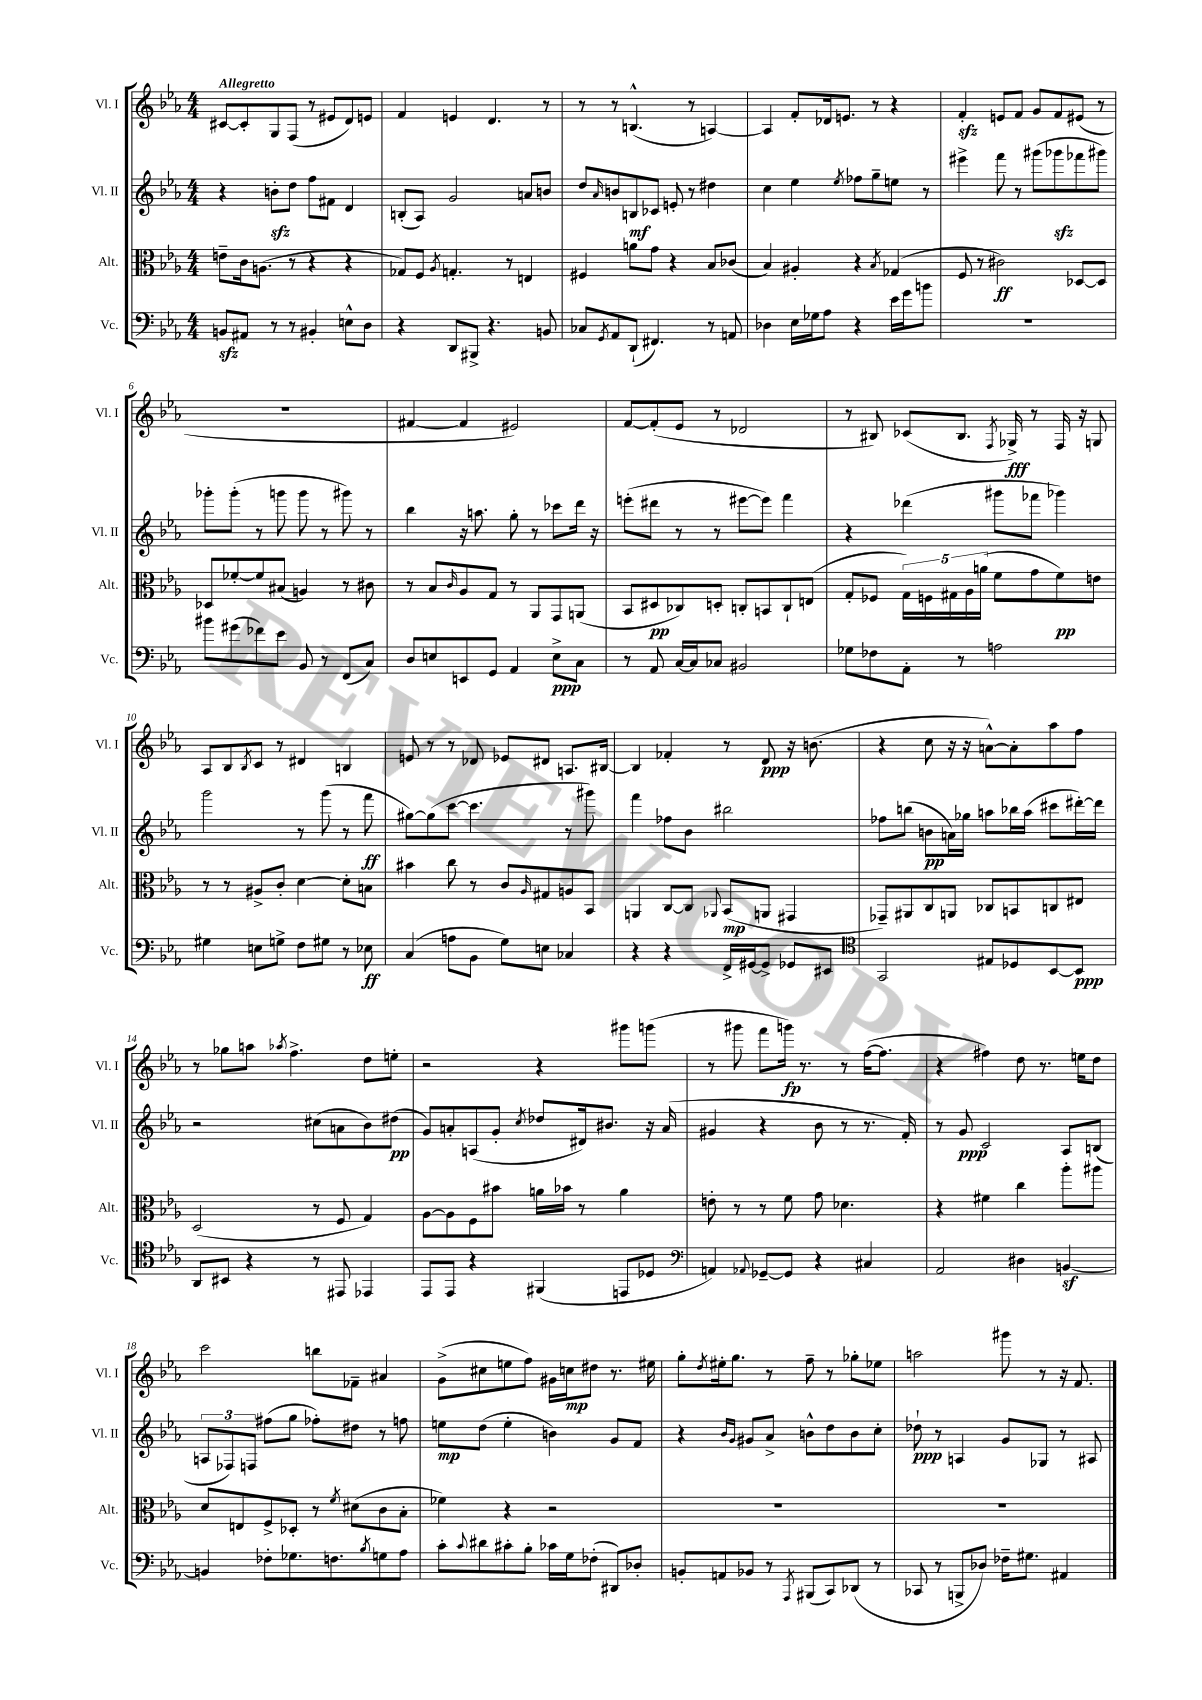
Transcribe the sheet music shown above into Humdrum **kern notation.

**kern	**dynam	**kern	**dynam	**kern	**dynam	**kern	**dynam
*part4	*part4	*part3	*part3	*part2	*part2	*part1	*part1
*staff4	*staff4	*staff3	*staff3	*staff2	*staff2	*staff1	*staff1
*I"Vc.	*	*I"Alt.	*	*I"Vl. II	*	*I"Vl. I	*
*I'Vc.	*	*I'Alt.	*	*I'Vl. II	*	*I'Vl. I	*
*clefF4	*	*clefC3	*	*clefG2	*	*clefG2	*
*k[b-e-a-]	*	*k[b-e-a-]	*	*k[b-e-a-]	*	*k[b-e-a-]	*
*M4/4	*	*M4/4	*	*M4/4	*	*M4/4	*
=1	=1	=1	=1	=1	=1	=1	=1
!	!	!	!	!	!	!LO:TX:a:B:t=Allegretto	!
8BBnzz/L	.	8en~\L	.	4r	.	[8c#X/L	.
8AA#X/J	.	16c\k	.	.	.	8c#'/]	.
.	.	(8.An\J	.	.	.	.	.
8r	.	.	.	8bnzz'\L	.	8G/	.
8r	.	8r	.	8dd\J	.	(8F/J	.
4BB#X'/	.	4r	.	8ff\L	.	8r	.
.	.	.	.	8f#X\J	.	8e#X/L	.
8En^^\L	.	4r	.	4d/	.	8d/)	.
8D\J	.	.	.	.	.	8en/J	.
=2	=2	=2	=2	=2	=2	=2	=2
4r	.	8G-X/L)	.	(8Bn'/L	.	4f/	.
.	.	8F/J	.	8A-/J)	.	.	.
.	.	8qA-/	.	.	.	.	.
8DD/L	.	4.Gn'/	.	2g/	.	4en/	.
8BBB#X^/J	.	.	.	.	.	.	.
4.r	.	.	.	.	.	4.d/	.
.	.	8r	.	.	.	.	.
.	.	4En/	.	8an/L	.	.	.
8BBn/	.	.	.	8bn/J	.	8r	.
=3	=3	=3	=3	=3	=3	=3	=3
8C-X/L	.	4F#X/	.	8dd/L	.	8r	.
8qGG/	.	.	.	16qqa-/	.	.	.
8AA-/	.	.	.	8bn/	.	8r	.
(8DD`/J	.	8an\L	.	8Bn/	mf	(4.Bn^^/	.
4.FF#X/)	.	8g\J	.	8c-X/J	.	.	.
.	.	4r	.	8en'/	.	.	.
.	.	.	.	8r	.	8r	.
8r	.	8B-/L	.	4dd#X\	.	[4An/)	.
8AAn/	.	(8c-X/J	.	.	.	.	.
=4	=4	=4	=4	=4	=4	=4	=4
4D-X\	.	4B-/)	.	4cc\	.	4A/]	.
16E-\LL	.	4A#X'/	.	4ee-\	.	8f'/L	.
16G-X\J	.	.	.	.	.	.	.
8A-\J	.	.	.	.	.	16d-X/k	.
.	.	.	.	.	.	8.en/J	.
.	.	.	.	8qee-/	.	.	.
4r	.	4r	.	8ff-X\L	.	.	.
.	.	.	.	8gg~\	.	8r	.
.	.	8qB-/	.	.	.	.	.
16e-\LL	.	(4G-X/	.	8een\J	.	4r	.
16g\J	.	.	.	.	.	.	.
8bn\J	.	.	.	8r	.	.	.
=5	=5	=5	=5	=5	=5	=5	=5
1r	.	8F/	.	4eee#X^\	.	4fzz'/	.
.	.	8r	.	.	.	.	.
.	.	2c#X\)	ff	8fff\	.	8en/L	.
.	.	.	.	8r	.	8f/J	.
.	.	.	.	(8ggg#X\L	.	8g/L	.
.	.	.	.	8ggg-Xzz\	.	8f/	.
.	.	[8D-X/L	.	8fff-X\	.	(8e#X/J	.
.	.	8D-/J]	.	8ggg#X\J)	.	8r	.
!!LO:LB:g=z
=6	=6	=6	=6	=6	=6	=6	=6
8b#X\L	.	8D-X/L	.	8ggg-X'\L	.	1r	.
(8g#X\	.	[8f-X'/	.	(8ggg-'\J	.	.	.
8f-X\)	.	8f-/]	.	8r	.	.	.
8e-\J	.	(8B#X/J	.	8gggn\	.	.	.
8BB-/	.	4An/)	.	8ggg\	.	.	.
8r	.	.	.	8r	.	.	.
(8FF/L	.	8r	.	8ggg#X\)	.	.	.
8C/J)	.	8c#X\	.	8r	.	.	.
=7	=7	=7	=7	=7	=7	=7	=7
8D/L	.	8r	.	4bb-\	.	[4f#X/	.
8En/	.	8B-/L	.	.	.	.	.
.	.	16qqc/	.	.	.	.	.
8EEn/	.	8A-/	.	16r	.	4f#/]	.
.	.	.	.	8.aan\	.	.	.
8GG/J	.	8G/J	.	.	.	.	.
4AA-/	.	8r	.	8gg'\	.	2e#X/)	.
.	.	8AA-/L	.	8r	.	.	.
8E^\L	ppp	8GG/	.	8ccc-X\L	.	.	.
8C\J	.	(8AAn/J	.	16ddd\Jk	.	.	.
.	.	.	.	16r	.	.	.
=8	=8	=8	=8	=8	=8	=8	=8
8r	.	8BB-/L	.	(8eeen'\L	.	[8f/L	.
8AA-/	.	8D#X/	pp	8ddd#X\J	.	(8f'/]	.
[16C/LL	.	8C-X/)	.	8r	.	8e-/J	.
16C/J]	.	.	.	.	.	.	.
8C-X/J	.	8Dn'/J	.	8r	.	8r	.
2BB#X/	.	8Cn'/L	.	[8eee#X\L	.	2d-X/	.
.	.	8BBn/	.	8eee#\J])	.	.	.
.	.	8C`/	.	4fff\	.	.	.
.	.	(8En/J	.	.	.	.	.
=9	=9	=9	=9	=9	=9	=9	=9
8G-X\L	.	8G'/L	.	4r	.	8r	.
8F-X\	.	8F-X/J	.	.	.	8B#X/)	.
8AA-'\J	.	20G\LL)	.	(4ddd-X\	.	(8c-X/L	.
.	.	20Fn\	.	.	.	.	.
.	.	20G#X\	.	.	.	.	.
8r	.	.	.	.	.	8.B#/J	.
.	.	20A-\	.	.	.	.	.
.	.	(20an\JJ	.	.	.	.	.
2An\	.	8f\L	.	8ggg#X\L	.	.	.
.	.	.	.	.	.	8qF/	.
.	.	.	.	.	.	16G-X^/)	fff
.	.	8g\	.	8fff-X\J	.	8r	.
.	.	8f\)	pp	4ggg-X\)	.	16F/	.
.	.	.	.	.	.	16r	.
.	.	8en\J	.	.	.	8Gn/	.
!!LO:LB:g=z
=10	=10	=10	=10	=10	=10	=10	=10
4G#X\	.	8r	.	2ggg\	.	8A-/L	.
.	.	8r	.	.	.	8B-/	.
.	.	.	.	.	.	8qB-/	.
8En\L	.	8A#X^/L	.	.	.	8c/J	.
8Gn^\J	.	8c'/J	.	.	.	8r	.
8F\L	.	[4d\	.	8r	.	4d#X/	.
8G#X\J	.	.	.	(8ggg\	.	.	.
8r	.	8d'\L]	.	8r	.	4Bn/	.
8E-X\	ff	8Bn\J	.	8fff\	ff	.	.
=11	=11	=11	=11	=11	=11	=11	=11
(4C/	.	4b#X\	.	[8gg#X\L)	.	8en/	.
.	.	.	.	(8gg#\]	.	8r	.
8An\L	.	8cc\	.	[8ccc\J	.	8r	.
8BB-\J	.	8r	.	4.ccc\]	.	8d-X/	.
8G\L)	.	8c/L	.	.	.	8e-X/L	.
.	.	16qqA-/	.	.	.	.	.
8En\J	.	8G#X/	.	.	.	8d#X/J	.
4C-X/	.	8An/	.	8r	.	8.An/L	.
.	.	8BB-/J	.	8ggg#X\)	.	.	.
.	.	.	.	.	.	[16B#X/Jk	.
=12	=12	=12	=12	=12	=12	=12	=12
4r	.	4AAn/	.	4fff\	.	4B#/]	.
4r	.	[8C/L	.	8ff-X\L	.	4f-X'/	.
.	.	8C/J]	.	8b-\J	.	.	.
.	.	8qqAA-X/	.	.	.	.	.
16FF^/LL	.	(8BB-/L	mp	2bb#X\	.	8r	.
[16GG#X/J	.	.	.	.	.	.	.
8GG#^/J]	.	8AAn/J	.	.	.	8d/	ppp
8GG-X/L	.	4GG#X/	.	.	.	16r	.
.	.	.	.	.	.	(8.bn\	.
8EE#X/J	.	.	.	.	.	.	.
=13	=13	=13	=13	=13	=13	=13	=13
*clefC4	*	*	*	*	*	*	*
2GG/	.	8GG-X~/L)	.	8ff-X\L	.	4r	.
.	.	8AA#X/	.	(8bbn\J	.	.	.
.	.	8C/	.	8bn\L	pp	8cc\	.
.	.	8AAn/J	.	16an\L)	.	16r	.
.	.	.	.	16gg-X\JJ	.	16r	.
8E#X/L	.	8C-X/L	.	8aan\L	.	[8an^^\L)	.
8D-X/	.	8BBn/	.	16bb-X\L	.	8a'\]	.
.	.	.	.	(16aa\JJ	.	.	.
[8BB-/	.	8Cn/	.	8ccc#X\L	.	8aa-\	.
8BB-/J]	ppp	8E#X/J	.	[16ddd#X'\L)	.	8ff\J	.
.	.	.	.	16ddd#\JJ]	.	.	.
!!LO:LB:g=z
=14	=14	=14	=14	=14	=14	=14	=14
8AA-/L	.	(2D/	.	2r	.	8r	.
8BB#X/J	.	.	.	.	.	8gg-X\L	.
4r	.	.	.	.	.	8aan\J	.
.	.	.	.	.	.	8qaa-X/	.
.	.	.	.	.	.	4.ff^\	.
8r	.	8r	.	(8cc#X\L	.	.	.
8EE#X/	.	8F/	.	8an\	.	.	.
4EE-X/	.	4G/)	.	8b-\)	.	8dd\L	.
.	.	.	.	(8dd#X\J	pp	8een'\J	.
=15	=15	=15	=15	=15	=15	=15	=15
8EE-/L	.	[8A-\L	.	8g/L)	.	2r	.
8EE-/J	.	8A-\]	.	8an'/	.	.	.
4r	.	8F\	.	(8An/	.	.	.
.	.	8b#X\J	.	8g'/J	.	.	.
.	.	.	.	8qcc/	.	.	.
(4FF#X/	.	16an\LL	.	8dd-X/L	.	4r	.
.	.	16b-X\JJ	.	.	.	.	.
.	.	8r	.	16d#X/k)	.	.	.
.	.	.	.	8.b#X/J	.	.	.
8EEn/L	.	4a\	.	.	.	8ggg#X\L	.
8D-X/J	.	.	.	16r	.	(8gggn\J	.
.	.	.	.	(16a/	.	.	.
=16	=16	=16	=16	=16	=16	=16	=16
*clefF4	*	*	*	*	*	*	*
4AAn/)	.	8en'\	.	4g#X/	.	8r	.
.	.	8r	.	.	.	8ggg#X\	.
8qqAA-X/	.	.	.	.	.	.	.
[8GG-X~/L	.	8r	.	4r	.	8fff\L	.
8GG-/J]	.	8f\	.	.	.	16gggn\Jk)	fp
.	.	.	.	.	.	8.r	.
4r	.	8g\	.	8b-\	.	.	.
.	.	4.d-X\	.	8r	.	8r	.
4C#X/	.	.	.	8.r	.	([16ff\KL	.
.	.	.	.	.	.	8.ff\J]	.
.	.	.	.	16f'/)	.	.	.
=17	=17	=17	=17	=17	=17	=17	=17
2AA-/	.	4r	.	8r	.	4r	.
.	.	.	.	8g/	ppp	.	.
.	.	4f#X\	.	2c/	.	4ff#X\)	.
4D#X\	.	4cc\	.	.	.	8dd\	.
.	.	.	.	.	.	8.r	.
[4BBnz/	.	8aa-'\L	.	8A-/L	.	.	.
.	.	.	.	.	.	16een\KL	.
.	.	8aa#X\J	.	(8Bn/J	.	8dd\J	.
!!LO:LB:g=z
=18	=18	=18	=18	=18	=18	=18	=18
4BBn/]	.	8d/L	.	12An/L	.	2ccc\	.
.	.	.	.	12F-X/)	.	.	.
.	.	8En/	.	.	.	.	.
.	.	.	.	12Fn/J	.	.	.
8F-X'\L	.	8F^/	.	(8ff#X\L	.	.	.
8.G-X\	.	8D-X'/J	.	8gg\J	.	.	.
.	.	8r	.	8ff-X'\L)	.	8bbn\L	.
8.Fn\	.	.	.	.	.	.	.
.	.	8qf/	.	.	.	.	.
.	.	(8d#X\L	.	8dd#X\J	.	8f-X~\J	.
8qB-/	.	.	.	.	.	.	.
8Gn\	.	8c\	.	8r	.	4a#X/	.
8A-\J	.	8B-'\J	.	8ffn\	.	.	.
=19	=19	=19	=19	=19	=19	=19	=19
8c'\L	.	4f-X\)	.	8een\L	mp	(8g^\L	.
8qqc/	.	.	.	.	.	.	.
8d#X\	.	.	.	(8dd\J	.	8cc#X\	.
8c#X'\	.	4r	.	4ee'\	.	8een\	.
8B-'\J	.	.	.	.	.	8ff\J)	.
16c-X\LL	.	2r	.	4bn\)	.	16g#X\LL	.
16G\J	.	.	.	.	.	16ccn\J	mp
(8F-X'\J	.	.	.	.	.	8dd#X\J	.
8DD#X/L)	.	.	.	8g/L	.	8.r	.
8D-X'/J	.	.	.	8f/J	.	.	.
.	.	.	.	.	.	16ee#X\	.
=20	=20	=20	=20	=20	=20	=20	=20
8BBn'/L	.	1r	.	4r	.	8gg'\L	.
.	.	.	.	.	.	8qdd/	.
8AAn/	.	.	.	.	.	16ee#X'\k	.
.	.	.	.	.	.	8.gg\J	.
.	.	.	.	16qqb-/LL	.	.	.
.	.	.	.	16qqg/JJ	.	.	.
8BB-X/J	.	.	.	8g#X/L	.	.	.
8r	.	.	.	8a-^/J	.	8r	.
8qAAA-/	.	.	.	.	.	.	.
(8BBB#X/L	.	.	.	8bn^^\L	.	8ff~\	.
8CC/)	.	.	.	8dd\	.	8r	.
(8DD-X/J	.	.	.	8b\	.	8gg-X'\L	.
8r	.	.	.	8cc'\J	.	8ee-X\J	.
=21	=21	=21	=21	=21	=21	=21	=21
8CC-X/	.	1r	.	8dd-X`\	ppp	2aan\	.
8r	.	.	.	8r	.	.	.
8BBBn^/L	.	.	.	4An/	.	.	.
8D-X/J)	.	.	.	.	.	.	.
16F-X~\KL	.	.	.	8g/L	.	8ggg#X\	.
8.G#X\J	.	.	.	.	.	.	.
.	.	.	.	8G-X/J	.	8r	.
4AA#X/	.	.	.	8r	.	16r	.
.	.	.	.	.	.	8.f/	.
.	.	.	.	8A#X/	.	.	.
==	==	==	==	==	==	==	==
*-	*-	*-	*-	*-	*-	*-	*-
